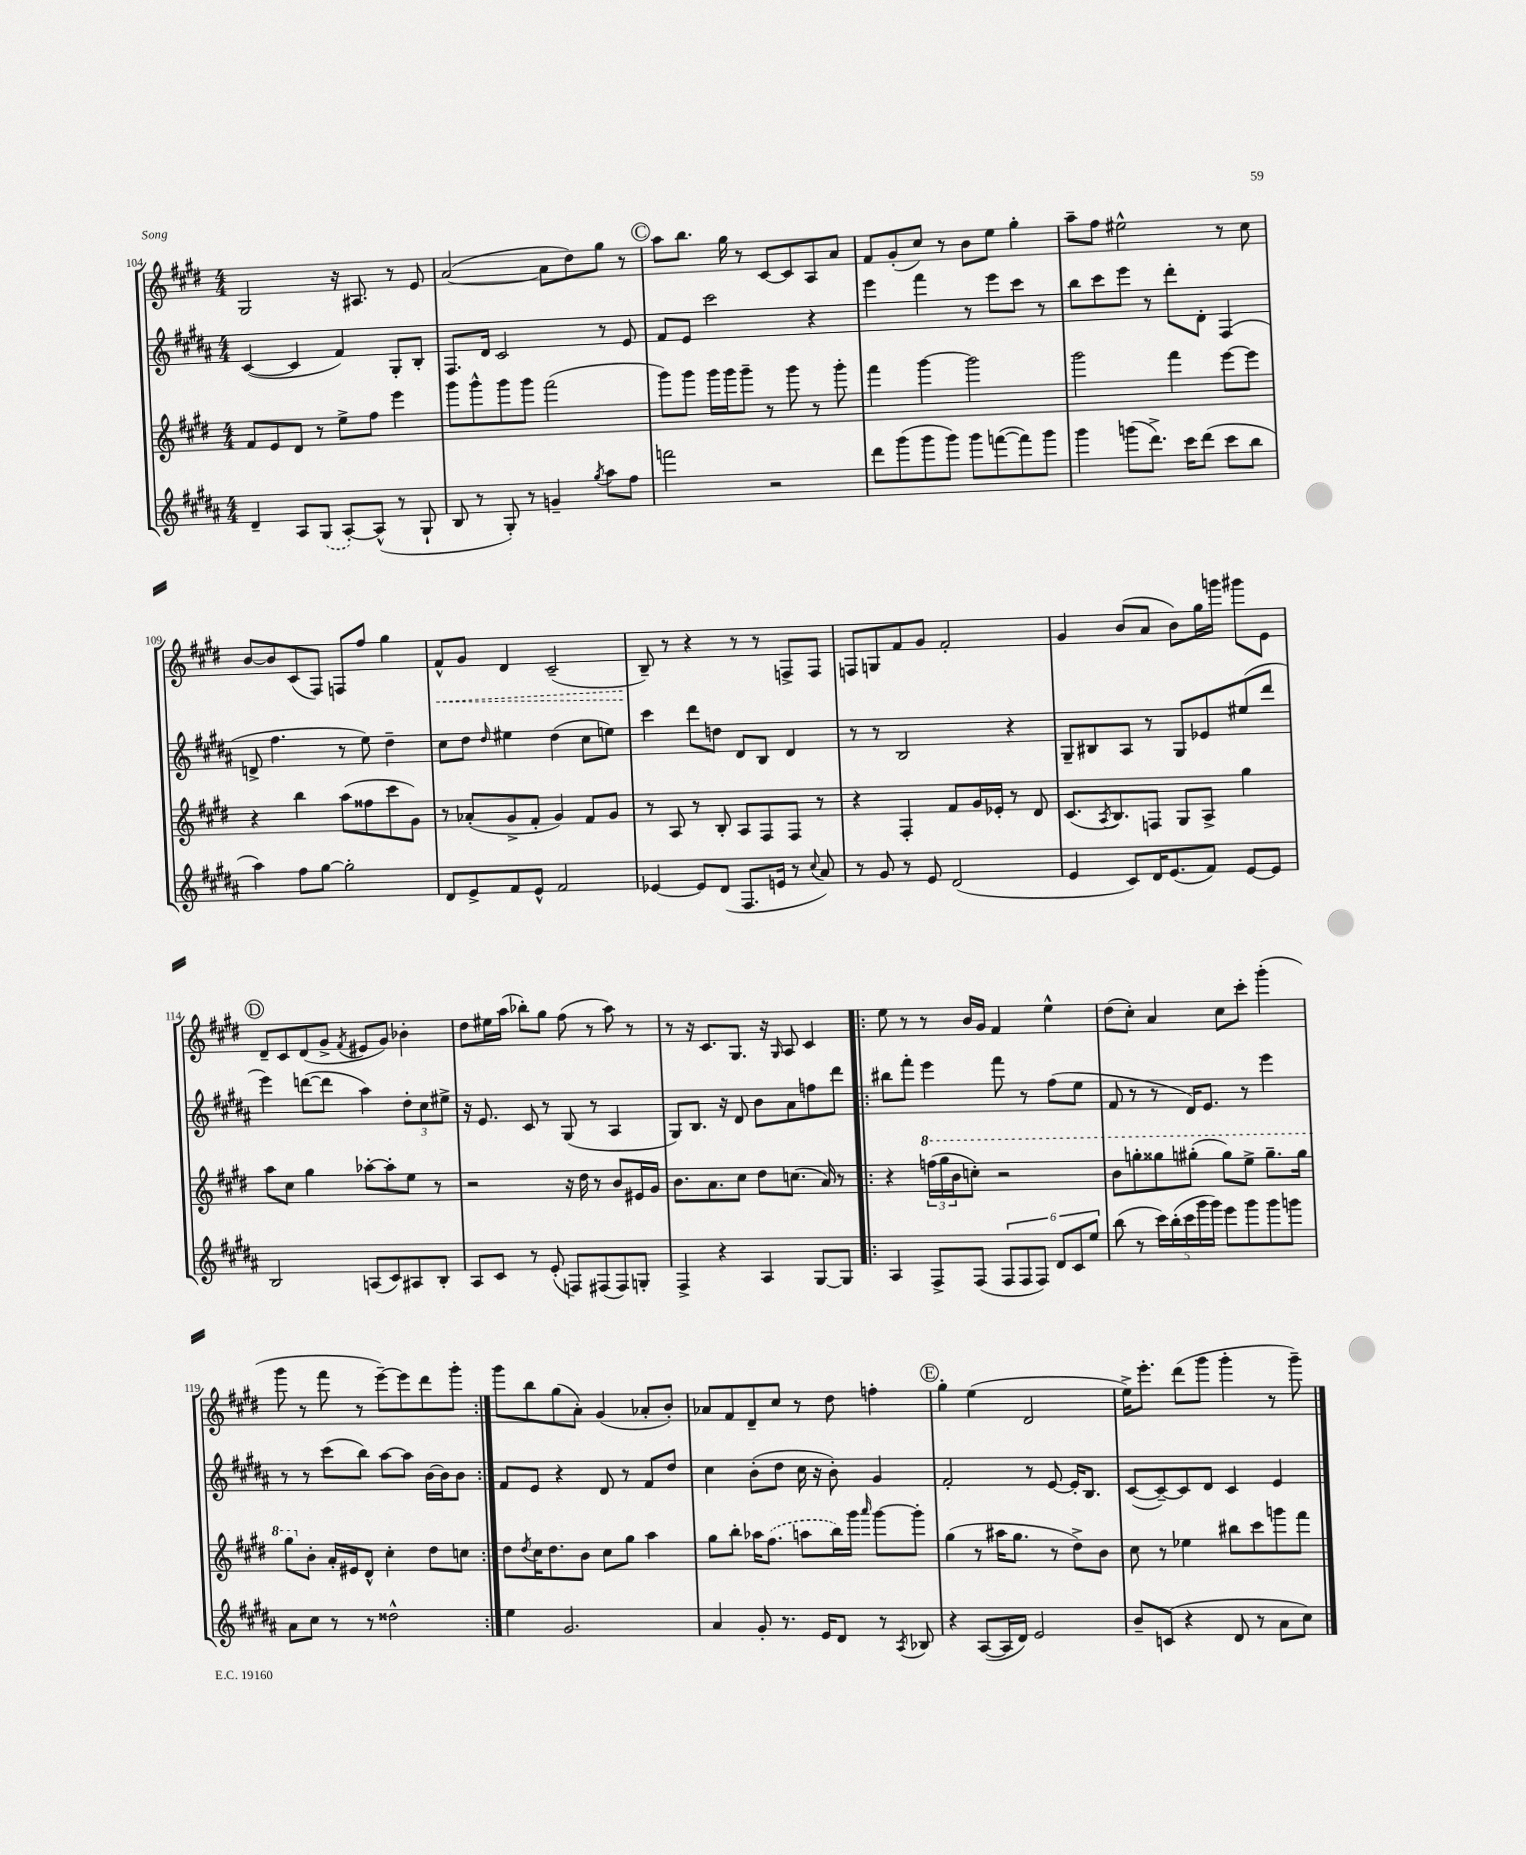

**kern	**kern	**kern	**kern
*staff4	*staff3	*staff2	*staff1
*clefG2	*clefG2	*clefG2	*clefG2
*k[f#c#g#d#a#]	*k[f#c#g#d#]	*k[f#c#g#d#a#]	*k[f#c#g#d#]
*M4/4	*M4/4	*M4/4	*M4/4
4d#~	8f#	([4c#	2G#
.	8e	.	.
8A#	8d#	4c#]	.
(8G#	8r	.	.
[8A#')	8ee^	4f#)	16r
.	.	.	8.A#
(8A#^^]	8ff#	.	.
8r	4eee	8G#'	8r
8G#`	.	8B'	8e
=	=	=	=
8B	8ggg#	8.F#	([2a
8r	8ggg#^^	.	.
.	.	16d#	.
8G#')	8ggg#	2c#	.
8r	8ggg#	.	.
4g~	(2fff#	.	8a]
.	.	.	8dd#)
8qgg#	.	.	.
8aa#	.	8r	8gg#
8ff#	.	8e	8r
=	=	=	=
2fff	8ggg#)	8f#	8aa
.	8ggg#	8e	8.bb
.	16ggg#	2ccc#	.
.	16ggg#	.	16gg#
.	8ggg#~	.	8r
2r	8r	.	[8c#
.	8ggg#	.	8c#]
.	8r	4r	8A
.	8ggg#'	.	8a
=	=	=	=
8ddd#	4fff#	4eee	8f#
(8ggg#	.	.	(8g#'
8ggg#	[4ggg#	4fff#	8cc#)
8ggg#)	.	.	8r
8ggg#	2ggg#]	8r	8b
([8fff	.	8eee	8ee
8fff])	.	8ccc#	4gg#'
8ggg#	.	8r	.
=	=	=	=
4ggg#	2ggg#	8bb	8aa~
.	.	8ccc#	8ff#
(8ggg	.	8eee	2ee#^^
8.ddd#^)	.	8r	.
.	4fff#	8ddd#'	.
16ccc#	.	.	.
(8ddd#	.	8d#'	.
8ccc#	[8eee	(4F#	8r
8bb	8eee]	.	8cc#
=	=	=	=
4aa#)	4r	8d^	[8b
.	.	4.ff#	8b]
8ff#	4bb	.	(8c#
[8gg#	.	.	8F#)
2gg#']	(8aa	8r	8F
.	8ff##	8ee)	8ff#
.	8ccc#	4dd#~	4gg#
.	8g#)	.	.
=	=	=	=
8d#	8r	8cc#	8f#^^
8e^	(8a-'	8dd#	8g#
.	.	16qqdd#	.
8f#	8g#^	4ee#	4d#
8e^^	8f#'	.	.
2f#	4g#)	(4dd#	(2c#~
.	8f#	8cc#	.
.	8g#	8ee)	.
=	=	=	=
[4e-	8r	4ccc#	8B~)
.	8A	.	8r
8e-]	8r	8ddd#	4r
(8d#	8B'	8dd	.
8.F#	8A	8d#	8r
.	8F#	8B	8r
16e	.	.	.
8r	8F#	4d#	8F^
8qqcc#	.	.	.
8a#)	8r	.	8F
=	=	=	=
8r	4r	8r	8F
8g#	.	8r	8G
8r	4F#'	2B	8f#
8e	.	.	8g#
(2d#	8f#	.	2f#'
.	16g#	.	.
.	16e-'	.	.
.	8r	4r	.
.	8d#	.	.
=	=	=	=
4e	(8.c#	8G#~	4g#
.	.	8B#	.
.	8qA	.	.
.	8.B)	.	.
8c#)	.	8A#	(8b
16d#	8F	8r	8a
(8.e	.	.	.
.	8G#	8G#	8b)
8f#)	8A^	8e-	16gg#
.	.	.	16ggg
[8e	4gg#	(8ee#	8ggg#
8e]	.	8ddd#	8e
=	=	=	=
2B	8aa	4eee)	8d#~
.	8cc#	.	8c#
.	4gg#	([8ddd	(8d#
.	.	8ddd]	8g#^
.	.	.	8qf#
(8A	[8aa-'	4aa#)	8e#
8c#)	8aa-']	.	8g#)
8A#	8ee	12dd#'	4b-'
.	.	12cc#	.
8B'	8r	.	.
.	.	12ee#^	.
=	=	=	=
8A#	2r	16r	8dd#
.	.	8.e	.
8c#	.	.	16ee#
.	.	.	(16aa
8r	.	8c#	8bb-')
(8e'	.	8r	8gg#
8F)	16r	(8G#	(8ff#
.	16dd#	.	.
(8F#	8r	8r	8r
8F#)	8b	4A#	8aa)
8G'	16e#	.	8r
.	16g#	.	.
=	=	=	=
4F#^	8.b	8G#)	8r
.	.	8.B	16r
.	8.a	.	8.c#
4r	.	.	.
.	.	16r	.
.	8cc#	8d#	8.G#
4A#	8dd#	8b	.
.	.	.	16r
.	.	.	16qqG#
.	(8.cc	8a#	8A
[8G#	.	8ff	4c#
.	16a)	.	.
8G#]	8r	8ddd#	.
=!|:	=!|:	=!|:	=!|:
4A#	4r	8bb#	8ee
.	.	8fff#'	8r
8F#^	(24fff	4eee	8r
.	24ggg#	.	.
.	24bb	.	.
(8F#	8ccc')	.	16b
.	.	.	16g#
12F#	2r	8fff#	4f#
12F#	.	.	.
.	.	8r	.
12F#)	.	.	.
12d#	.	(8ff#	4ee^^
12c#	.	.	.
.	.	8ee	.
12ee	.	.	.
=	=	=	=
(8bb	8bb	8f#	(8dd#
8r	8ggg'	8r	8cc#')
20ccc#)	8ggg##	8r	4a
(20bb'	.	.	.
20ccc#	.	.	.
.	(8ggg#'	16d#)	.
20ggg#	.	.	.
.	.	8.e	.
20ggg#)	.	.	.
8eee	8ggg#)	.	8cc#
8ggg#	8eee^	8r	8ccc#'
8ggg#	8.ggg#~	4eee	(4ggg#'
8ggg	.	.	.
.	16ggg#	.	.
=	=	=	=
8a#	8ggg#	8r	8ggg#
8cc#	8b'	8r	8r
8r	16a'	(8ccc#	8fff#
.	16e#	.	.
8r	8d#^^	8bb)	8r
2dd##^^	4cc#'	[8aa#	[8eee~)
.	.	8aa#]	8eee]
.	8dd#	[16b	8ddd#
.	.	16b]	.
.	8cc	8b	8ggg#'
=:|!	=:|!	=:|!	=:|!
4ee	8dd#	8f#	8ggg#
.	8qdd#	.	.
.	16cc#	8e	8bb
.	8.dd#	.	.
2.g#	.	4r	(8gg#
.	8b	.	8a')
.	8cc#	8d#	(4g#
.	8gg#	8r	.
.	4aa	8f#	8a-'
.	.	8dd#	8b')
=	=	=	=
4a#	8gg#	4cc#	8a-
.	8bb'	.	8f#
8g#'	16aa-	(8b'	8d#~
.	(8.ff#	.	.
8.r	.	8dd#	8cc#
.	8aa	16cc#	8r
16e	.	16r	.
8d#	16bb)	8b')	8dd#
.	16ggg#	.	.
.	16qqaaa	.	.
8r	[8ggg#	4g#	4ff'
8qA#	.	.	.
8B-	8ggg#']	.	.
=	=	=	=
4r	(4gg#	2f#'	4gg#'
([8A#	8r	.	(4ee
16A#]	16aa#	.	.
16d#)	8.gg#	.	.
2e	.	8r	2d#
.	8r	[8e	.
.	8dd#^)	16e']	.
.	.	8.B	.
.	8b	.	.
=	=	=	=
8b~	8cc#	([8c#	16ee^)
.	.	.	8.eee'
(8c	8r	8c#~_)	.
4r	4ee-	8c#]	(8ddd#
.	.	8d#	8ggg#
8d#	8bb#	4c#	4ggg#'
8r	8ccc#	.	.
8a#	8ggg	4e	8r
8cc#)	8fff#	.	8ggg#~)
==	==	==	==
*-	*-	*-	*-
